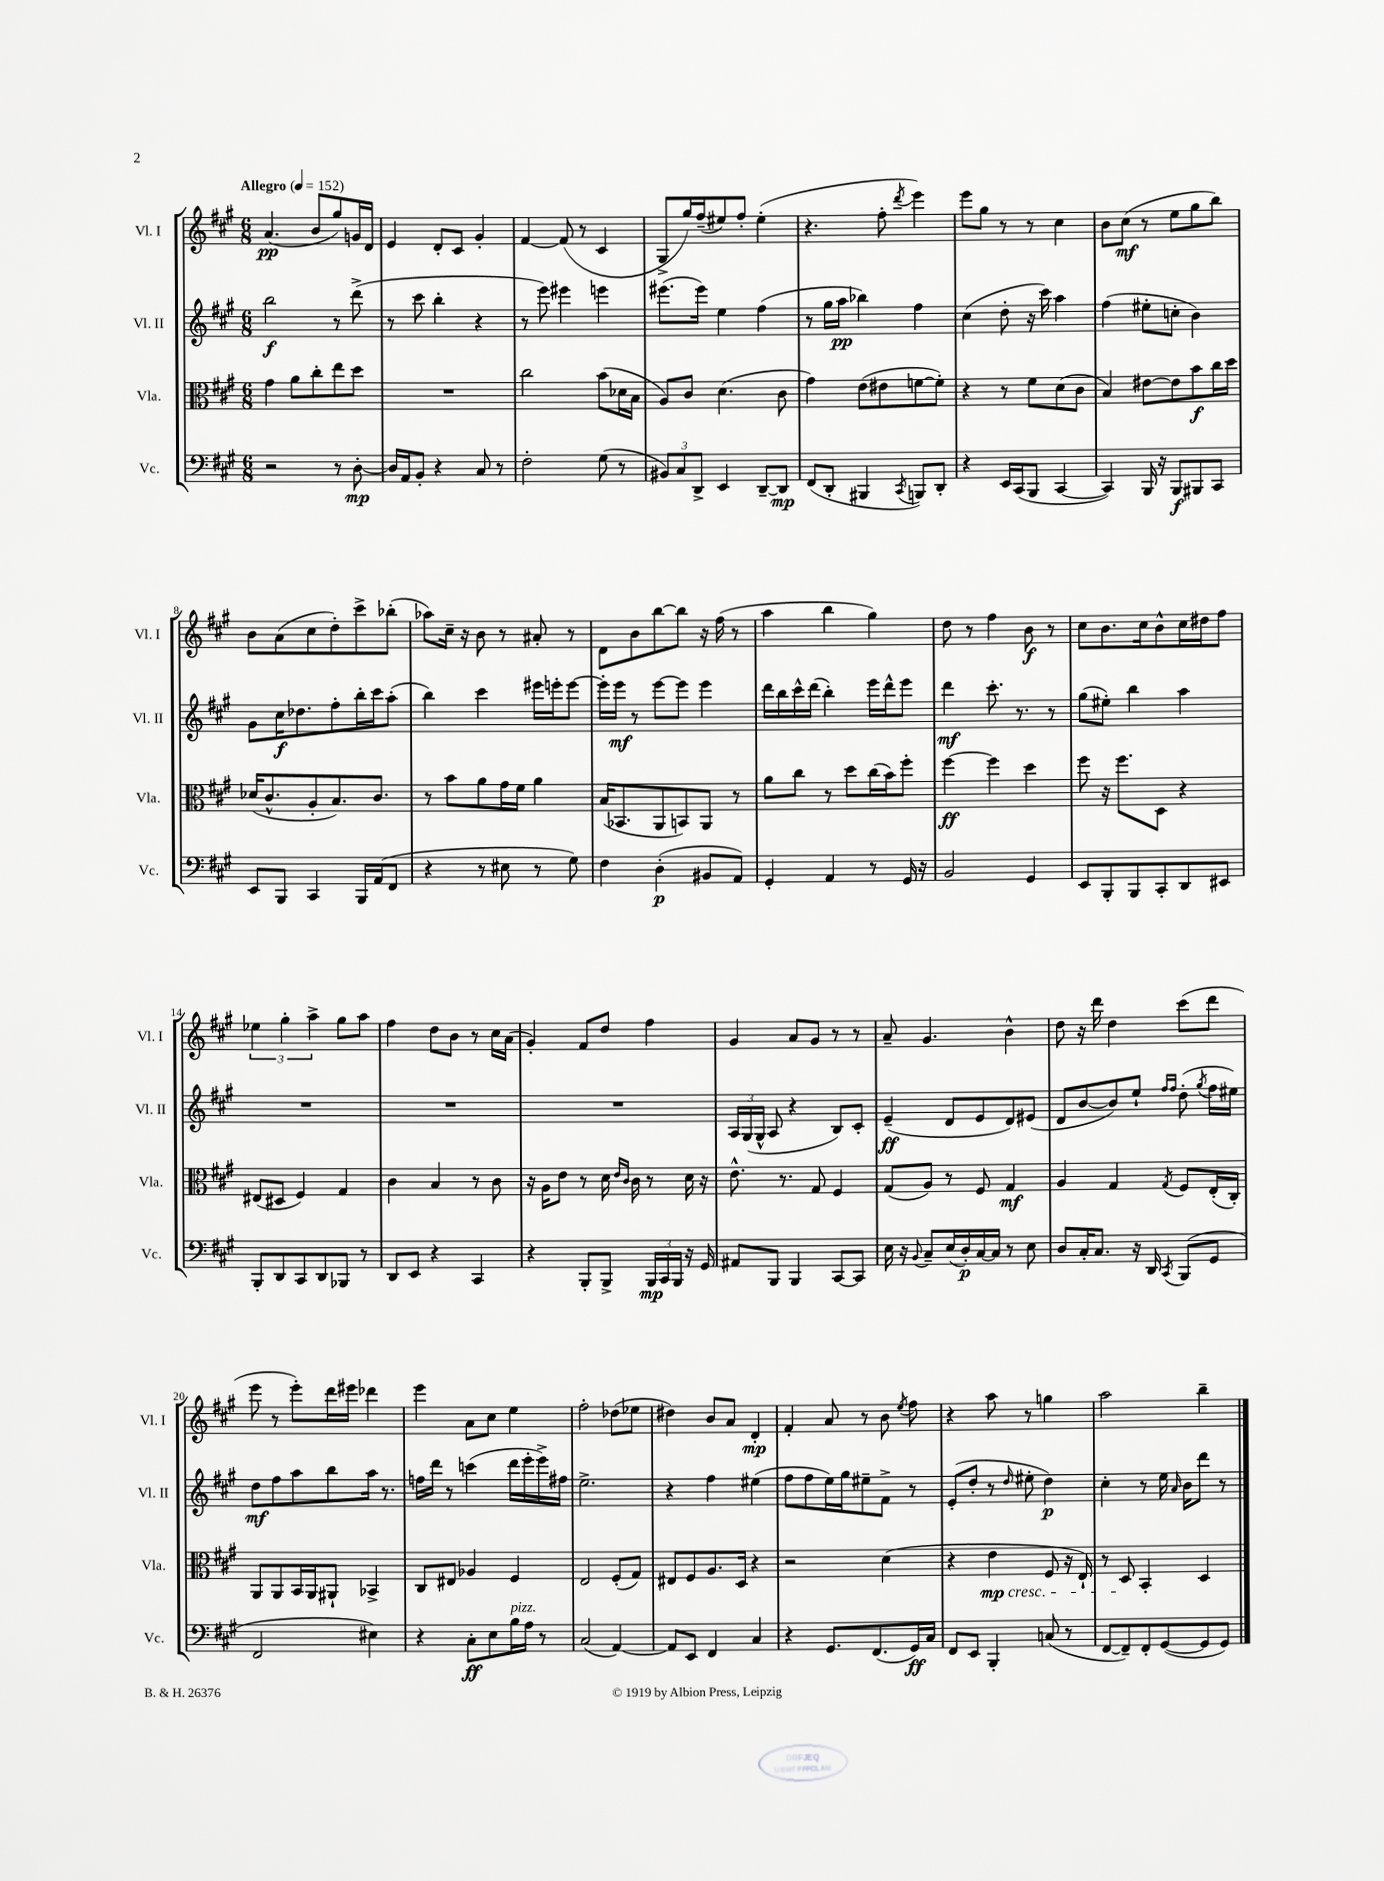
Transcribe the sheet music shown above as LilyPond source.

<<
\new StaffGroup <<
\new Staff = "s0" \with { instrumentName = "Vl. I" shortInstrumentName = "Vl. I" } {
    \clef treble \key a \major \numericTimeSignature \time 6/8 \tempo "Allegro" 4 = 152
    \autoBeamOff a'4.\pp( b'8[ gis''8) g'16 d'16] |
    e'4 d'8[-. cis'8] gis'4-. |
    fis'4~ fis'8( r8 cis'4 |
    gis8[-> gis''16) fis''16--( eis''8) fis''8]-. eis''4-.( |
    r4. fis''8-. \acciaccatura { d'''8 } e'''4) |
    e'''8[ gis''8] r8 r8 cis''4 |
    b'8[ cis''8]\mf( r8 e''8[ gis''8 b''8]) |
    b'8[ a'8( cis''8 d''8-.) cis'''8-> bes''8]-.( |
    aes''8[) cis''16]-- r16 b'8 r8 ais'8-. r8 |
    d'8[ b'8 b''8~ b''8] r16 fis''16( r8 |
    a''4 b''4 gis''4) |
    d''8 r8 fis''4 b'8\f r8 |
    cis''8[ b'8. cis''16 b'8-^ cis''16 dis''16 fis''8] |
    \tuplet 3/2 { ees''4 gis''4-. a''4-> } gis''8[ a''8] |
    fis''4 d''8[ b'8] r8 cis''16[ a'16]( |
    gis'4-.) fis'8[ d''8] fis''4 |
    gis'4 a'8[ gis'8] r8 r8 |
    a'8-- gis'4. b'4-^ |
    d''8 r16 d'''16 d''4 cis'''8[( d'''8] |
    e'''8 r8 e'''8[-.) d'''16 eis'''16] des'''4 |
    e'''4 a'8[ cis''8] e''4 |
    fis''2-. des''8[( ees''8] |
    dis''4) b'8[ a'8] d'4-.\mp |
    fis'4-. a'8 r8 b'8 \acciaccatura { e''8 } fis''8 |
    r4 a''8 r8 g''4 |
    a''2 b''4-- \bar "|." |
}
\new Staff = "s1" \with { instrumentName = "Vl. II" shortInstrumentName = "Vl. II" } {
    \clef treble \key a \major \numericTimeSignature \time 6/8
    \autoBeamOff b''2\f r8 d'''8->( |
    r8 cis'''8 b''4-. r4 |
    r8 e'''8) eis'''4 e'''4 |
    eis'''8.[( eis'''16]) e''4 fis''4( |
    r8 gis''16[ a''16]\pp bes''4) fis''4 |
    cis''4( d''8-. r16 cis'''16) a''4 |
    fis''4( eis''8[-. c''8]-. b'4) |
    gis'8[ cis''16\f des''8. fis''8-. b''16-. cis'''16 a''8]-.( |
    b''4) cis'''4 eis'''16[ e'''16-. e'''8]~ |
    e'''16[-. e'''16]\mf r8 e'''8[~ e'''8] e'''4 |
    d'''16[ b''16 cis'''16-^ d'''16]( b''4-.) e'''16[ d'''16-^ e'''8] |
    d'''4\mf cis'''8.-. r8. r8 |
    gis''8[( eis''8]-.) b''4 a''4 |
    R2. |
    R2. |
    R2. |
    \tuplet 3/2 { a16[ gis16( gis16]-^ } a8 r4 b8[) cis'8]-. |
    e'4--\ff( d'8[ e'8 d'8) eis'8]( |
    d'8[ b'8~ b'8) e''8]-! \grace { fis''16[ fis''16] } d''8-.( \acciaccatura { gis''8 } fis''16[ eis''16]) |
    d''8[\mf fis''8 a''8 b''8 a''16] r8. |
    f''16[ d'''16] r8 c'''4( d'''16[ e'''16-. e'''16->) fis''16] |
    e''2.-> |
    r4 fis''4 eis''4( |
    fis''8[ fis''8 e''16) gis''16 eis''8-- fis'8]-> r8 |
    e'8[-.( d''8]-. r8 \grace { d''16 } eis''8-. d''4\p) |
    cis''4-. r8 e''16 \grace { a'16 } b'16[ d'''8] r8 \bar "|." |
}
\new Staff = "s2" \with { instrumentName = "Vla." shortInstrumentName = "Vla." } {
    \clef alto \key a \major \numericTimeSignature \time 6/8
    \autoBeamOff gis'4 a'8[ cis''8-. e''8 d''8] |
    R2. |
    cis''2 b'8[( des'16 b16] |
    a8[) cis'8] d'4.( cis'8 |
    gis'4) e'8[( eis'8 f'8~ f'8]-.) |
    r4 r8 fis'8[ d'8( cis'8] |
    b4) eis'8[~ eis'8 b'8\f cis''16 d''16] |
    des'16[( cis'8.-^ a8-. b8.) cis'8.] |
    r8 b'8[ a'8 gis'16 fis'16] a'4 |
    b16[( bes,8. a,8 b,8) a,8] r8 |
    a'8[ cis''8] r8 d''8[ cis''16( b'16) fis''8]-. |
    fis''4~\ff fis''4 d''4 |
    fis''8 r16 fis''8.[ d8] r4 |
    eis8[( dis8] fis4) gis4 |
    cis'4 b4 r8 cis'8 |
    r16 a16[ e'8] r8 d'16 \grace { e'16[ cis'16] } cis'16 r8 d'16 r16 |
    e'8.-^ r8. gis8 fis4 |
    gis8[( a8]) r8 fis8 gis4\mf |
    a4 gis4 \acciaccatura { gis8 } fis8[ e16-.( cis16]-.) |
    a,8[ a,8 b,16 a,16 ais,8]-! bes,4-> |
    cis8[ eis8] aes4 fis4 |
    e2 fis8[-.( gis8]) |
    eis8[ fis8 a8. d16] r4 |
    r2 d'4( |
    r4 e'4\mp\cresc fis8 r16 e16-!) |
    r8 d8\! b,4-. d4 \bar "|." |
}
\new Staff = "s3" \with { instrumentName = "Vc." shortInstrumentName = "Vc." } {
    \clef bass \key a \major \numericTimeSignature \time 6/8
    \autoBeamOff r2 r8 d8~-.\mp |
    d16[ a,16 b,8]-. r4 cis8 r8 |
    fis2-. gis8( r8 |
    \tuplet 3/2 { bis,8[) cis8 d,8]-> } e,4 d,8[~-- d,8]\mp |
    fis,8[( d,8]-. bis,,4 \acciaccatura { cis,8 } b,,8[) d,8]-. |
    r4 e,16[ cis,16( b,,8] cis,4~ |
    cis,4) b,,16 r16 b,,8[\f bis,,8 cis,8] |
    e,8[ b,,8] cis,4 b,,16[ a,16( fis,8] |
    r4 r8 eis8 r8 gis8) |
    fis4 d4-.\p( bis,8[ a,8]) |
    gis,4-. a,4 r8 gis,16 r16 |
    b,2 gis,4 |
    e,8[ b,,8-. b,,8 cis,8-. d,8 eis,8] |
    b,,8[-. d,8 cis,8 d,8 bes,,8] r8 |
    d,8[ e,8] r4 cis,4 |
    r4 b,,8[-. b,,8]-> \tuplet 3/2 { b,,16[\mp cis,16 b,,16] } r16 gis,16 |
    ais,8[ b,,8] b,,4 cis,8[~ cis,8] |
    e16 r16 \appoggiatura { b,8 } cis8[-- e16( d16-.\p) cis16~ cis16] r8 e8 |
    d8[ cis16-. cis8.] r16 d,16 \acciaccatura { cis,8 } b,,8[( gis,8] |
    fis,2 eis4) |
    r4 cis8[-.\ff e8 b16^\markup { \italic "pizz." } a16] r8 |
    cis2( a,4~) |
    a,8[ e,8] fis,4 cis4 |
    r4 gis,8.[ fis,8.( gis,16\ff) cis16] |
    fis,8[ e,8] b,,4-. c8( r8 |
    fis,8[~ fis,8--) fis,8-. gis,8~( gis,8 gis,8]) \bar "|." |
}
>>
>>
